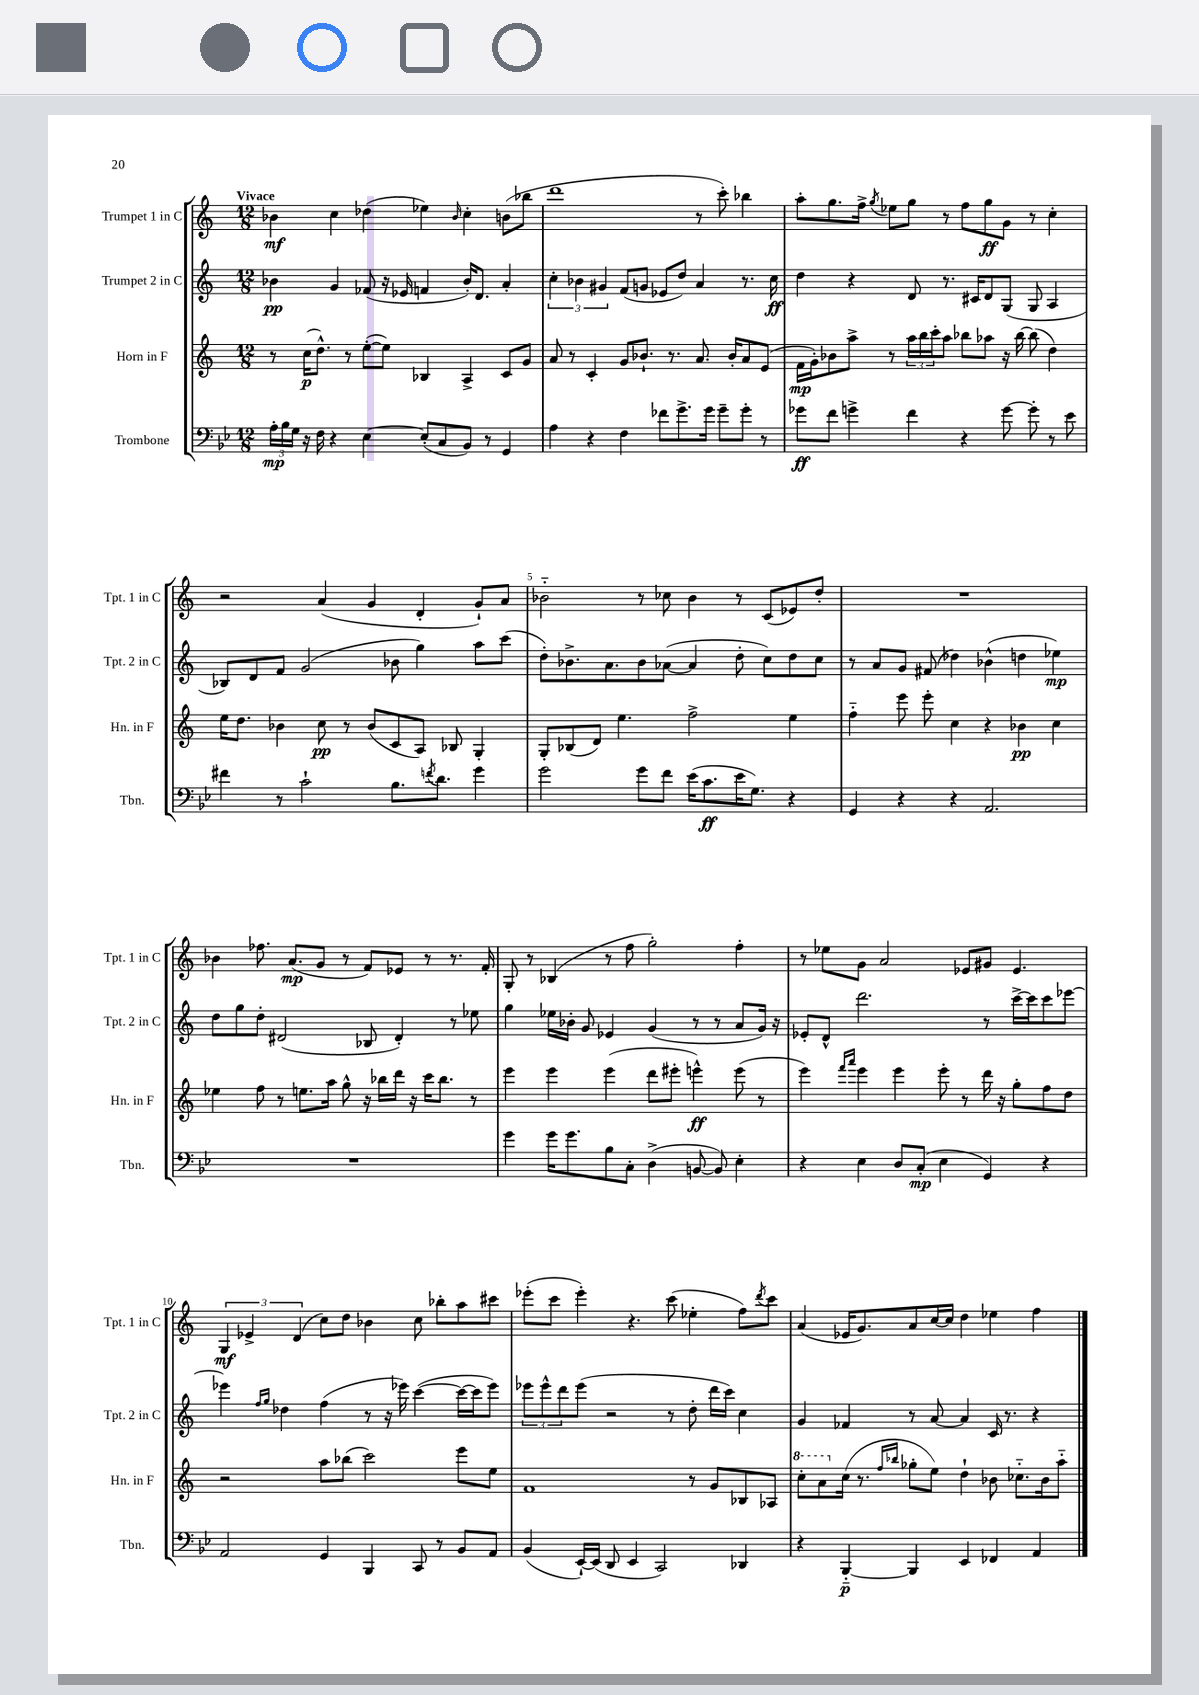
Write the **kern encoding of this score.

**kern	**dynam	**kern	**dynam	**kern	**dynam	**kern	**dynam
*part4	*part4	*part3	*part3	*part2	*part2	*part1	*part1
*staff4	*staff4	*staff3	*staff3	*staff2	*staff2	*staff1	*staff1
*I"Trombone	*	*I"Horn in F	*	*I"Trumpet 2 in C	*	*I"Trumpet 1 in C	*
*I'Tbn.	*	*I'Hn. in F	*	*I'Tpt. 2 in C	*	*I'Tpt. 1 in C	*
*clefF4	*	*clefG2	*	*clefG2	*	*clefG2	*
*k[b-e-]	*	*k[]	*	*k[]	*	*k[]	*
*M12/8	*	*M12/8	*	*M12/8	*	*M12/8	*
=1	=1	=1	=1	=1	=1	=1	=1
!	!	!	!	!	!	!LO:TX:a:B:t=Vivace	!
24A'\LL	mp	8r	.	4b-X\	pp	4b-X\	mf
24B-\	.	.	.	.	.	.	.
24G\JJ	.	.	.	.	.	.	.
16r	.	(16cc\KL	p	.	.	.	.
16F\	.	8.dd^^\J)	.	.	.	.	.
4r	.	.	.	4g/	.	4cc\	.
.	.	8r	.	.	.	.	.
[4E-\	.	([8ee'\L	.	(8f-X/	.	(4dd-X\	.
.	.	8ee\J])	.	16r	.	.	.
.	.	.	.	16e-X/	.	.	.
(8E-'/L]	.	4B-X/	.	4fn/	.	4ee-X\)	.
8C/	.	.	.	.	.	.	.
.	.	.	.	.	.	16qqb-/	.
8BB-/J)	.	4A^/	.	16b-'/KL)	.	4cc'\	.
.	.	.	.	8.d/J	.	.	.
8r	.	.	.	.	.	.	.
4GG/	.	8c/L	.	4a'/	.	(8bn\L	.
.	.	8g/J	.	.	.	8bb-X\J	.
=2	=2	=2	=2	=2	=2	=2	=2
4A\	.	8a/	.	6cc'\	.	1ddd	.
.	.	8r	.	.	.	.	.
.	.	.	.	6b-X\	.	.	.
4r	.	4c'/	.	.	.	.	.
.	.	.	.	6g#X/	.	.	.
4F\	.	8g/L	.	(8f/L	.	.	.
.	.	8.b-X`/J	.	8gn/J	.	.	.
8f-X\L	.	.	.	8e-X/L	.	.	.
.	.	8.r	.	.	.	.	.
8.g^\	.	.	.	8dd/J)	.	.	.
.	.	8.a/	.	4a/	.	8r	.
16g\Jk	.	.	.	.	.	.	.
8g~\L	.	.	.	.	.	8ccc'\)	.
.	.	16b-'/KL	.	.	.	.	.
8g'\J	.	8a/	.	8.r	.	4bb-X\	.
8r	.	(8e/J	.	.	.	.	.
.	.	.	.	16cc\	ff	.	.
=3	=3	=3	=3	=3	=3	=3	=3
8g-X\L	ff	16f\LL	mp	4dd\	.	8aa'\L	.
.	.	16g'\J)	.	.	.	.	.
8f\J	.	8b-X\	.	.	.	8.gg\	.
4gn^\	.	8aa^\J	.	4r	.	.	.
.	.	.	.	.	.	16ff^\Jk	.
.	.	.	.	.	.	8qgg/	.
.	.	8r	.	.	.	8ee-X\L	.
4f\	.	24aa\LL	.	8d/	.	8gg\J	.
.	.	24bb\	.	.	.	.	.
.	.	24ccc'\J	.	.	.	.	.
.	.	8aa\J	.	8.r	.	8r	.
4r	.	8bb-X\L	.	.	.	8ff\L	.
.	.	.	.	16c#X/KL	.	.	.
.	.	8aa-X\J	.	8d/	.	8gg\	ff
[8g\	.	16r	.	(8G/J	.	8g\J	.
.	.	[16bb-\	.	.	.	.	.
8g'\]	.	(8bb-\]	.	8G/	.	8r	.
8r	.	4dd\)	.	4A/	.	4cc'\	.
8e-\	.	.	.	.	.	.	.
!!LO:LB:g=z
=4	=4	=4	=4	=4	=4	=4	=4
4f#X\	.	16ee\KL	.	8B-X/L)	.	2r	.
.	.	8.dd\J	.	.	.	.	.
.	.	.	.	8d/	.	.	.
8r	.	4b-X\	.	8f/J	.	.	.
2c`\	.	.	.	(2g/	.	.	.
.	.	8cc\	pp	.	.	(4a/	.
.	.	8r	.	.	.	.	.
.	.	(8b-/L	.	.	.	4g/	.
8.B-\L	.	8c/	.	8b-X\	.	.	.
.	.	8A/J)	.	4gg\)	.	4d'/	.
8qfn/	.	.	.	.	.	.	.
8.d\J	.	.	.	.	.	.	.
.	.	8B-X/	.	.	.	.	.
4g\	.	4G'/	.	8aa\L	.	8g`/L)	.
.	.	.	.	(8ccc\J	.	8a/J	.
=5	=5	=5	=5	=5	=5	=5	=5
2g\	.	8G'/L	.	8dd'\L)	.	2b-X\	.
.	.	(8B-X/	.	8.b-X^\	.	.	.
.	.	8d/J)	.	.	.	.	.
.	.	.	.	8.a\	.	.	.
.	.	4.ee\	.	.	.	.	.
8g\L	.	.	.	8b-\	.	8r	.
8f\J	.	.	.	([8a-X\J	.	8cc-X\	.
(16e-\KL	.	2ff^\	.	4a-/]	.	4b-\	.
8.c\	ff	.	.	.	.	.	.
16e-\K	.	.	.	8dd'\	.	8r	.
8.G\J)	.	.	.	.	.	.	.
.	.	.	.	8cc\L)	.	(8c/L	.
4r	.	4ee\	.	8dd\	.	8e-X/)	.
.	.	.	.	8cc\J	.	8dd'/J	.
=6	=6	=6	=6	=6	=6	=6	=6
4GG/	.	4ff\	.	8r	.	1.r	.
.	.	.	.	8a/L	.	.	.
4r	.	8eee\	.	8g/J	.	.	.
.	.	8eee'\	.	(8f#X/	.	.	.
4r	.	4cc\	.	4dd-X\)	.	.	.
2.AA/	.	4r	.	(4b-X^^\	.	.	.
.	.	4b-X\	pp	4ddn\	.	.	.
.	.	4cc\	.	4ee-X\)	mp	.	.
!!LO:LB:g=z
=7	=7	=7	=7	=7	=7	=7	=7
1.r	.	4ee-X\	.	8dd\L	.	4b-X\	.
.	.	.	.	8gg\	.	.	.
.	.	8ff\	.	8dd'\J	.	8.ff-X\	.
.	.	8r	.	(2d#X/	.	.	.
.	.	.	.	.	.	(8.a/L	mp
.	.	8.een\L	.	.	.	.	.
.	.	.	.	.	.	8g/J	.
.	.	16aa\Jk	.	.	.	.	.
.	.	8gg^^\	.	.	.	8r	.
.	.	16r	.	8B-X/	.	8f/L)	.
.	.	16bb-X\LL	.	.	.	.	.
.	.	16ddd\JJ	.	4d#'/)	.	8e-X/J	.
.	.	16r	.	.	.	.	.
.	.	16ccc\KL	.	.	.	8r	.
.	.	8.bb-\J	.	.	.	.	.
.	.	.	.	8r	.	8.r	.
.	.	8r	.	8ee-X\	.	.	.
.	.	.	.	.	.	16f'/	.
=8	=8	=8	=8	=8	=8	=8	=8
4g\	.	4eee\	.	4gg\	.	8G'/	.
.	.	.	.	.	.	8r	.
16g\KL	.	4eee\	.	16ee-X\LL	.	(4B-X/	.
8.g\	.	.	.	16b-X'\JJ	.	.	.
.	.	.	.	8g/	.	.	.
8B-\	.	(4eee\	.	4e-X/	.	8r	.
8C'\J	.	.	.	.	.	8ff\	.
(4D^\	.	8ddd\L	.	(4g/	.	2gg'\)	.
.	.	8eee#X'\J	.	.	.	.	.
[8BBn/	.	4eeen^^\)	ff	8r	.	.	.
8BB/])	.	.	.	8r	.	.	.
4E-'\	.	(8eee\	.	8a/L	.	4ff'\	.
.	.	8r	.	16g/Jk)	.	.	.
.	.	.	.	16r	.	.	.
=9	=9	=9	=9	=9	=9	=9	=9
4r	.	4eee\)	.	8e-X'/L	.	8r	.
.	.	.	.	8d^^/J	.	8ee-X\L	.
.	.	16qqfff/LL	.	.	.	.	.
.	.	16qqaaa/JJ	.	.	.	.	.
4E-\	.	4eee\	.	2.ddd\	.	8g\J	.
.	.	.	.	.	.	2a/	.
8D/L	.	4eee\	.	.	.	.	.
(8C'/J	mp	.	.	.	.	.	.
4E-\	.	8eee'\	.	.	.	.	.
.	.	8r	.	.	.	8e-X/L	.
4GG/)	.	16ddd\	.	8r	.	8g#X/J	.
.	.	16r	.	.	.	.	.
.	.	8gg'\L	.	[16ccc^\LL	.	4.e-/	.
.	.	.	.	16ccc\J]	.	.	.
4r	.	8ff\	.	8ccc\	.	.	.
.	.	8dd\J	.	[8eee-X\J	.	.	.
!!LO:LB:g=z
=10	=10	=10	=10	=10	=10	=10	=10
2AA/	.	2r	.	4eee-X\]	.	6G/	mf
.	.	.	.	.	.	6e-X^/	.
.	.	.	.	16qqff/LL	.	.	.
.	.	.	.	16qqgg/JJ	.	.	.
.	.	.	.	4dd-X\	.	.	.
.	.	.	.	.	.	(6d/	.
4GG/	.	8aa\L	.	(4ff\	.	8cc\L)	.
.	.	(8bb-X\J	.	.	.	8dd\J	.
4BBB-/	.	2ccc\)	.	8r	.	4b-X\	.
.	.	.	.	16r	.	.	.
.	.	.	.	16eee-X\)	.	.	.
8CC/	.	.	.	([4ccc\	.	8cc\	.
8r	.	.	.	.	.	8bb-X'\L	.
8BB-/L	.	8eee\L	.	16ccc\LL_	.	8aa\	.
.	.	.	.	16ccc\J]	.	.	.
8AA/J	.	8ee\J	.	8eee-\J)	.	8ccc#X\J	.
=11	=11	=11	=11	=11	=11	=11	=11
(4BB-/	.	1f	.	12eee-X\L	.	(8eee-X'\L	.
.	.	.	.	12eee-^^\	.	.	.
.	.	.	.	.	.	8ccc\J	.
.	.	.	.	12ddd\	.	.	.
[16EE-`/LL)	.	.	.	(8eee-\J	.	4eee-'\)	.
(16EE-/JJ]	.	.	.	.	.	.	.
8DD/	.	.	.	2r	.	.	.
4EE-/	.	.	.	.	.	4.r	.
2CC/)	.	.	.	.	.	.	.
.	.	.	.	8r	.	(8ccc\	.
.	.	8r	.	8dd'\	.	4ee-X'\	.
.	.	8g/L	.	16ddd\LL	.	.	.
.	.	.	.	16ccc\JJ)	.	.	.
4DD-X/	.	8B-X/	.	4cc\	.	8ff\L)	.
.	.	.	.	.	.	8qddd/	.
.	.	8A-X/J	.	.	.	8ccc\J	.
=12	=12	=12	=12	=12	=12	=12	=12
*	*	*8va	*	*	*	*	*
4r	.	8ccc'\L	.	4g/	.	(4a/	.
.	.	8aa\	.	.	.	.	.
*	*	*X8va	*	*	*	*	*
[4BBB-/	p	(16cc\Jk	.	4f-X/	.	16e-X/KL	.
.	.	8.r	.	.	.	8.g/)	.
.	.	16qqff/LL	.	.	.	.	.
.	.	16qqbb-X/JJ	.	.	.	.	.
4BBB-/]	.	8gg-X'\L	.	8r	.	8a/	.
.	.	8ee\J)	.	[8a/	.	[16cc/L	.
.	.	.	.	.	.	16cc/JJ]	.
4EE-/	.	4dd`\	.	4a/]	.	4dd\	.
4FF-X/	.	8b-X\	.	16c/	.	4ee-X\	.
.	.	.	.	8.r	.	.	.
.	.	8.cc-X\L	.	.	.	.	.
4AA/	.	.	.	4r	.	4ff\	.
.	.	16b-\k	.	.	.	.	.
.	.	8aa\J	.	.	.	.	.
==	==	==	==	==	==	==	==
*-	*-	*-	*-	*-	*-	*-	*-
